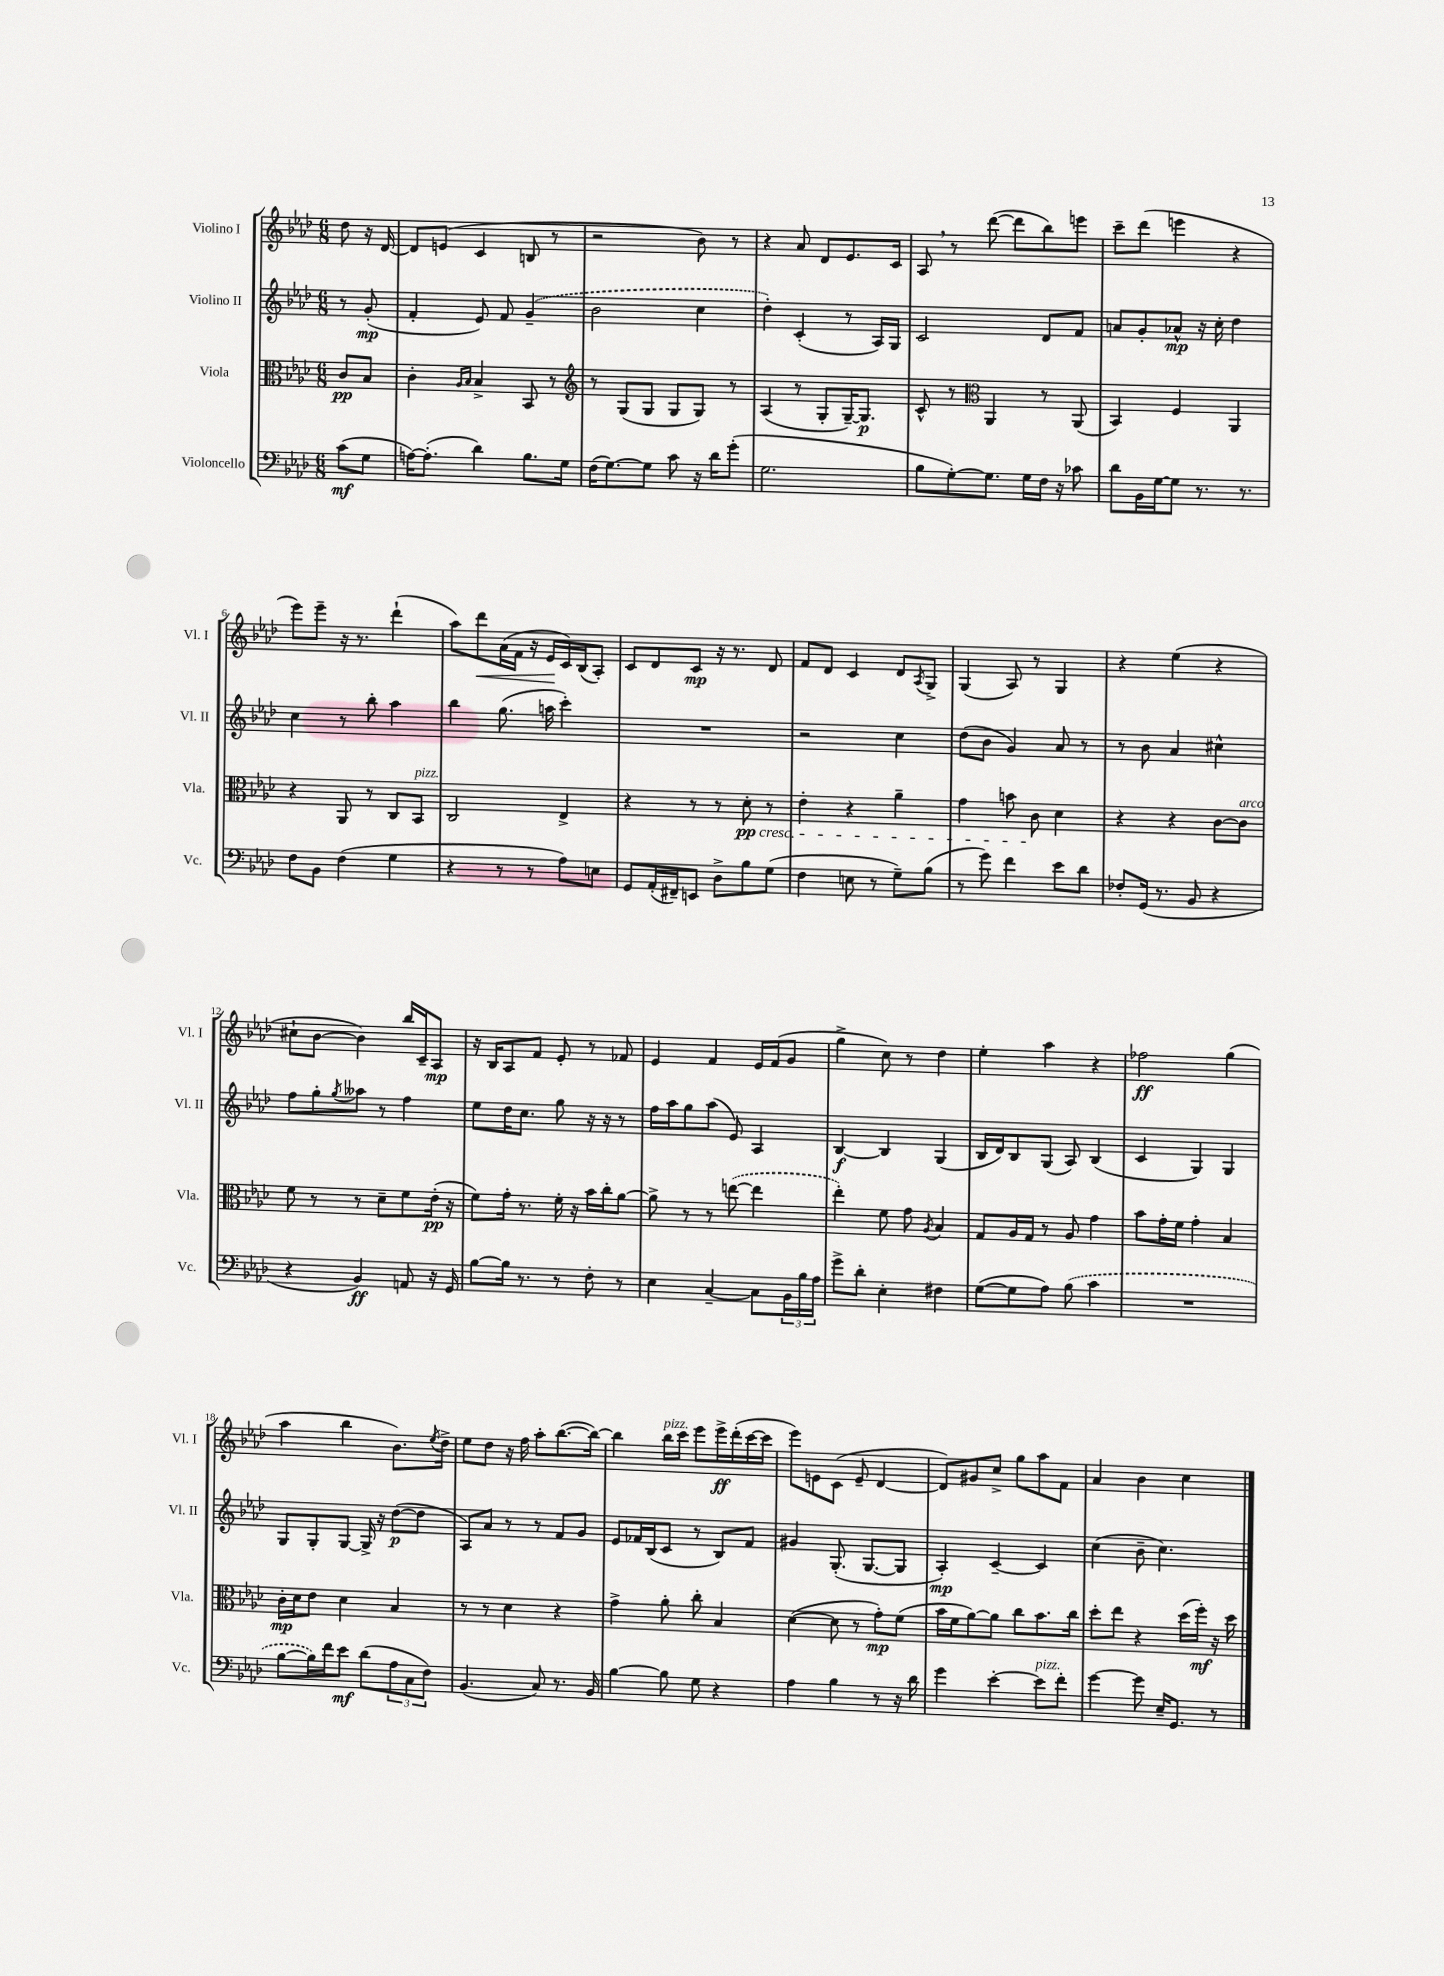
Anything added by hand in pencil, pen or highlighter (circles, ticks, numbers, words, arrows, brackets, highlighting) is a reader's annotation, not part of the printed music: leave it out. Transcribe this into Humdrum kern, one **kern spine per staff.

**kern	**kern	**kern	**kern
*staff4	*staff3	*staff2	*staff1
*clefF4	*clefC3	*clefG2	*clefG2
*k[b-e-a-d-]	*k[b-e-a-d-]	*k[b-e-a-d-]	*k[b-e-a-d-]
*M6/8	*M6/8	*M6/8	*M6/8
(8c\L	8c/L	8r	8dd-\
8G\J	8B-/J	(8g'/	16r
.	.	.	[16d-/
=	=	=	=
[16A\LK)	4c'\	4f'/	8d-/]L
(8.A'\]J	.	.	.
.	.	.	(8e/J
.	16qqA-/LL	.	.
.	16qqB-/JJ	.	.
4d-\)	4B-^/	8e-/)	4c/
.	.	8f/	.
8.B-\L	8BB-/	(4g~/	8B/
.	8r	.	8r
16G\Jk	.	.	.
=	=	=	=
*	*clefG2	*	*
(16F\LK	8r	2b-\	2r
[8.G\)	.	.	.
.	(8G/L	.	.
8G\]J	8G/J	.	.
8c\	8G/L	.	.
16r	8G/J)	4cc\	8b-\)
16d-\LK	.	.	.
(8g'\J	8r	.	8r
=	=	=	=
2.G\	(4A-/	4dd-'\)	4r
.	8r	(4c'/	8a-/
.	8G'/L	.	8d-/L
.	[16G~/K)	8r	8.e-/
.	8.G/]J	.	.
.	.	16A-/LL)	.
.	.	16G/JJ	16c/Jk
=	=	=	=
8B-\L	8c^^/	2c/	8A-/
[8G'\)	8r	.	8r
*	*clefC3	*	*
8.G\]J	4AA-/	.	([8ddd-\
.	.	.	8ddd-\]L
16G\LL	.	.	.
16F\JJ	8r	8d-/L	8bb-\)
16r	.	.	.
8c-\	(8AA-/	8f/J	8eee\J
=	=	=	=
8d-\L	4BB-/)	8a/L	8ccc~\L
16BB-\L	.	8g'/	(8ddd-\J
[16G\J	.	.	.
8G\]J	4F/	8a-^^/J	4eee\
8.r	.	16r	.
.	.	16cc'\	.
.	4AA-/	4dd-\	4r
8.r	.	.	.
=	=	=	=
8F\L	4r	4cc\	8eee-\L)
8BB-\J	.	.	8eee-~\J
(4F\	8AA-/	8r	16r
.	.	.	8.r
.	8r	8bb-'\	.
4G\	8C/L	4aa-\	(4ddd-`\
.	8BB-/J	.	.
=	=	=	=
4r	2C/	4bb-\	8aa-\L)
.	.	.	8ddd-\
8r	.	(8.gg\	(16a-\L
.	.	.	16f\JJ
8r	.	.	16r
.	.	16aa\	16e-/LL
8A-\L)	4E-^/	4ccc'\)	16c/)
.	.	.	(16B-/J
8E\J	.	.	8A-'/J)
=	=	=	=
8GG/L	4r	2.r	8c/L
(16AA-'/L	.	.	8d-/
16FF#~/J)	.	.	.
8EE/J	8r	.	8c/J
8D-^\L	8r	.	16r
.	.	.	8.r
8B-\	8d-'\	.	.
(8G\J	8r	.	8d-/
=	=	=	=
4F\	4e-'\	2r	8f/L
.	.	.	8d-/J
8E\	4r	.	4c/
8r	.	.	.
8G~\L)	4a-~\	4cc\	8d-/L
.	.	.	8qA-/
(8B-\J	.	.	8G^/J
=	=	=	=
8r	4g\	(8dd-\L	(4G/
8g\)	.	8b-\J	.
4f\	8b\	4g/)	8A-/)
.	8c\	.	8r
8e-\L	4d-\	8a-/	4G/
8d-\J	.	8r	.
=	=	=	=
8F-'/L	4r	8r	4r
(16GG/Jk	.	8b-\	.
8.r	.	.	.
.	4r	4a-/	(4ee-\
8BB-/	.	.	.
4r	[8c\L	4cc#^^\	4r
.	8c\]J	.	.
=	=	=	=
4r	8f\	8ff\L	8cc#`\L
.	8r	8gg'\	[8b-\J
.	.	8qgg/	.
4BB-/)	8r	8aa--\J	4b-\])
.	8d-~\L	8r	.
8AA/	8f\	4ff\	16bb-/LL
.	.	.	16c~/J
16r	(16e-'\Jk	.	8A-/J
16GG/	16r	.	.
=	=	=	=
[8B-\L	8f\L)	8ee-\L	16r
.	.	.	16B-/LK
16B-\]Jk	16g'\Jk	16dd-\K	8A-/
8.r	8.r	8.cc\J	.
.	.	.	8f/J
8r	16f'\	8gg\	8e-'/
.	16r	.	.
8F'\	16b-\LL	16r	8r
.	16cc'\J	16r	.
8r	[8a-\J	8r	8f-/
=	=	=	=
4E-\	8a-^\]	16ff\LL	4e-/
.	.	16aa-\J	.
.	8r	8gg\	.
[4C~/	8r	(8aa-\J	4f/
.	([8ee\	8e-/)	.
8C\]L	4ee\]	4A-/	16e-/LL
.	.	.	(16f/J
24BB-\L	.	.	8g/J
24B-\	.	.	.
24A-\JJ	.	.	.
=	=	=	=
8g^\L	4ee-'\)	[4B-/	4gg^\
8d-'\J	.	.	.
4E-'\	8f\	4B-/]	8cc\)
.	8g\	.	8r
.	8qA-/	.	.
4F#\	4B-/	(4G/	4dd-\
=	=	=	=
([8G\L	8G/L	16B-/LL	4ee-'\
.	.	16d-/J)	.
8G\]	16A-/L	8B-/	.
.	16G/JJ	.	.
8A-\J)	8r	(8G/J	4aa-\
(8B-\	8A-/	8A-/)	.
4c\	4g\	(4B-/	4r
=	=	=	=
2.r	8b-\L	4c/	2ff-\
.	16g'\L	.	.
.	16f\JJ	.	.
.	4g'\	4G/)	.
.	4B-/	4G/	(4gg\
=	=	=	=
[8B-\L	16c'\LL	8G/L	4aa-\
.	16d-\J	.	.
16B-\]L)	8e-\J	8G'/	.
16f\J	.	.	.
8e-\J	4d-\	[8G/J	4bb-\
(8d-\L	.	16G^/]	.
.	.	16r	.
12A-\	4B-/	([8dd-\L	8.b-\L)
12C\	.	.	.
.	.	8dd-\]J	.
12F\J)	.	.	.
.	.	.	8qee-/
.	.	.	16dd-^\Jk
=	=	=	=
(4.BB-/	8r	8A-/L)	8ee-\L
.	8r	8a-/J	8dd-\J
.	4d-\	8r	16r
.	.	.	16ff\
8C/)	.	8r	8aa-'\L
8.r	4r	8f/L	([8.bb-\
.	.	8g/J	.
16BB-/	.	.	16bb-\_Jk)
=	=	=	=
[4B-\	4g^\	8e-/L	4bb-\]
.	.	16f-/L	.
.	.	(16B-/J	.
8B-\]	8a-'\	8c/J	16bb-\LL
.	.	.	16ccc\JJ
8G\	8cc'\	8r	8eee-\L
4r	4B-/	8B-/L)	16eee-^\L
.	.	.	(16ddd-'\
.	.	8f-/J	[16ccc\
.	.	.	16ccc\]JJ
=	=	=	=
4A-\	([4d-\	4g#/	8eee-\L)
.	.	.	8e\
4B-\	8d-\]	(8.G'/	(8c\J
.	8r	.	8e~/
.	.	[8.G/L	.
8r	8g'\L)	.	[4d-/
16r	(8f\J	8G/]J	.
16d-\	.	.	.
=	=	=	=
4g\	16b-\LL	4A-'/)	8d-/]L)
.	16f\J	.	.
.	[8a-\)	.	8g#/
[4e-'\	8a-\]J	[4c~/	8cc^/J
.	8cc\L	.	8gg\L
8e-\]L	8.b-\	4c/]	8aa-\
8f'\J	.	.	8f\J
.	16cc\Jk	.	.
=	=	=	=
[4g\	8dd-'\L	(4cc\	4a-/
.	8ee-\J	.	.
8g\]	4r	8b-~\	4b-\
16E-~/LK	.	4.cc\)	.
8.GG/J	.	.	.
.	(16dd-\LL	.	4cc\
.	16ff'\JJ)	.	.
8r	16r	.	.
.	16dd-\	.	.
==	==	==	==
*-	*-	*-	*-
